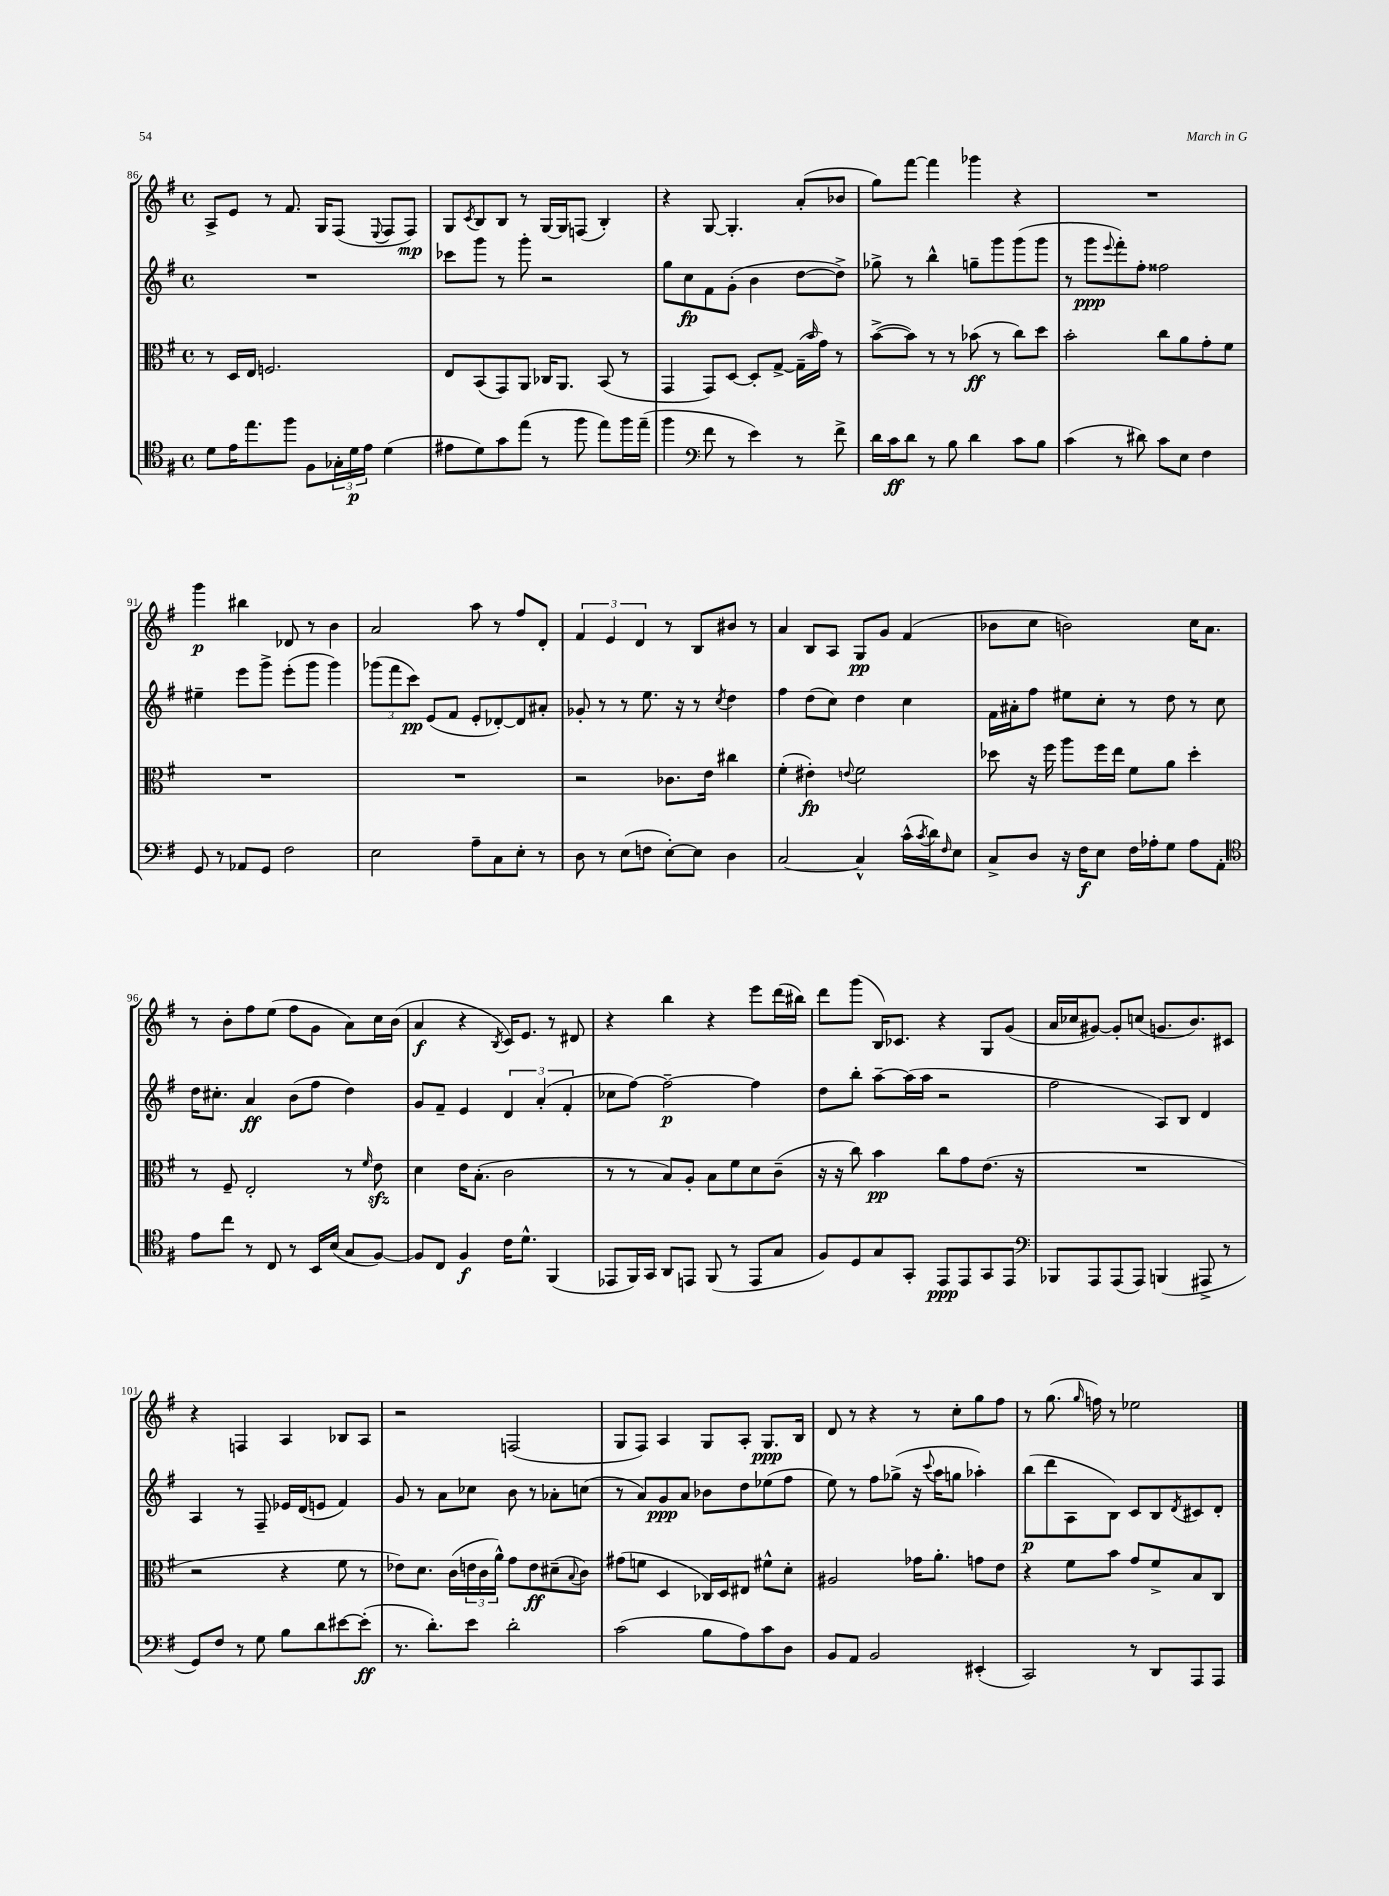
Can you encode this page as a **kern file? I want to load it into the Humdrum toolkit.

**kern	**kern	**kern	**kern
*staff4	*staff3	*staff2	*staff1
*clefC4	*clefC3	*clefG2	*clefG2
*k[f#]	*k[f#]	*k[f#]	*k[f#]
*M4/4	*M4/4	*M4/4	*M4/4
*met(c)	*met(c)	*met(c)	*met(c)
8d	8r	1r	8A^
16e	16D	.	8e
8.ee	16E	.	.
.	2.F	.	8r
8ff#	.	.	8.f#
8F#	.	.	.
.	.	.	16G
24G-'	.	.	(8F#
24d	.	.	.
24e	.	.	.
.	.	.	8qqE
(4d	.	.	8F#
.	.	.	8F#)
=	=	=	=
8e#	8E	8ccc-	8G
.	.	.	8qc
8d)	(8BB	8ggg	8B
8g	8GG)	8r	8B
(8ee	8AA	8ggg'	8r
8r	16C-	2r	[16G
.	8.AA	.	16G]
8ff#	.	.	(8F
8ee)	(8BB	.	4B')
16ff#	8r	.	.
(16ee~	.	.	.
=	=	=	=
4ff#	4GG	8gg	4r
.	.	8cc	.
*clefF4	*	*	*
8f#	8GG)	8f#	[8G
8r	[8D	(8g'	4.G']
4e)	8D']	4b	.
.	[8G^	.	.
8r	(16G~]	[8dd	(8a'
.	16qqb	.	.
.	16g)	.	.
8f#^	8r	8dd^])	8b-
=	=	=	=
16d	([8b^	8gg-^	8gg)
16c	.	.	.
8d	8b])	8r	[8fff#
8r	8r	4bb^^	4fff#]
8B	8r	.	.
4d	(8b-	8gg~	4ggg-
.	8r	8ggg	.
8c	8cc)	(8ggg	4r
8B	8dd	8ggg	.
=	=	=	=
(4c	2b'	8r	1r
.	.	8ggg	.
.	.	8qqeee	.
8r	.	8fff#')	.
8d#)	.	8ff#'	.
8c	8cc	2ff##	.
8E	8a	.	.
4F#	8g'	.	.
.	8f#	.	.
=	=	=	=
8GG	1r	4ee#~	4ggg
8r	.	.	.
8AA-	.	8eee	4bb#
8GG	.	8ggg^	.
2F#	.	(8eee'	8d-
.	.	8ggg	8r
.	.	4ggg)	4b
=	=	=	=
2E	1r	(12ggg-	2a
.	.	12fff#	.
.	.	12ccc)	.
.	.	(8e	.
.	.	8f#	.
8A~	.	8e'	8aa
8C	.	[8d-')	8r
8E'	.	8d-]	8ff#
8r	.	8a#'	8d'
=	=	=	=
8D	2r	8g-'	6f#
8r	.	8r	.
.	.	.	6e
(8E	.	8r	.
.	.	.	6d
8F	.	8.ee	.
[8E')	8.c-	.	8r
.	.	16r	.
8E]	.	8r	8B
.	16e	.	.
.	.	8qcc	.
4D	4cc#	4dd	8b#
.	.	.	8r
=	=	=	=
[2C	(4f#'	4ff#	4a
.	4e#')	(8dd	8B
.	.	8cc)	8A
.	8qqe	.	.
4C^^]	2f#	4dd	8G
.	.	.	8g
(16c^^	.	4cc	(4f#
8qc	.	.	.
16d)	.	.	.
16qqF#	.	.	.
8E	.	.	.
=	=	=	=
8C^	8dd-	16f#	8b-
.	.	16a#'	.
8D	16r	8ff#	8cc
.	16ff#	.	.
16r	8aa	8ee#	2b)
16F#	.	.	.
8E	16ff#	8cc'	.
.	16ee	.	.
16F#	8f#	8r	.
16A-'	.	.	.
8G	8a	8dd	.
8A-	4dd-'	8r	16cc
.	.	.	8.a
8AA'	.	8cc	.
=	=	=	=
*clefC4	*	*	*
8e	8r	16dd	8r
.	.	8.cc#'	.
8cc	8F#~	.	8b'
8r	2E'	4a	8ff#
8C	.	.	(8ee
8r	.	(8b	8ff#
16BB	.	8ff#	8g
(16B	.	.	.
8G	8r	4dd)	8a)
.	16qqf#	.	.
[8F#)	8e	.	16cc
.	.	.	(16b
=	=	=	=
8F#]	4d	8g	4a
8C	.	8f#~	.
4F#	16e	4e	4r
.	(8.B'	.	.
.	.	.	8qB
16c	2c	6d	16c)
8.d^^	.	.	8.e
.	.	(6a'	.
(4FF#	.	.	8r
.	.	6f#'	.
.	.	.	8d#
=	=	=	=
8EE-	8r	8cc-	4r
16FF#)	8r	[8ff#)	.
16GG	.	.	.
8AA	8B)	2ff#~_	4bb
8EE	8A'	.	.
(8FF#	8B	.	4r
8r	8f#	.	.
8EE	8d	4ff#]	8eee
8G	(8c~	.	(16ddd
.	.	.	16bb#)
=	=	=	=
8F#)	16r	8dd	8ddd
.	16r	.	.
8D	8cc)	8bb'	(8ggg
8G	4b	[8aa~	16B)
.	.	.	8.c-
8GG'	.	(16aa]	.
.	.	16aa	.
8EE	8cc	2r	4r
8EE	8g	.	.
8GG	(8.e	.	8G
8EE	.	.	(8g
.	16r	.	.
=	=	=	=
*clefF4	*	*	*
8BBB-	1r	2ff#	16a
.	.	.	16cc-
8AAA	.	.	[8g#)
(8AAA	.	.	8g#']
8AAA)	.	.	(8cc
(4BBB	.	8A)	8.g
.	.	8B	.
.	.	.	8.b)
8AAA#^	.	4d	.
8r	.	.	8c#
=	=	=	=
8GG)	2r	4A	4r
8F#	.	.	.
8r	.	8r	4F
8G	.	8F#~	.
8B	4r	16e-	4A
.	.	(16d	.
8d	.	8e	.
[8e#	8f#	4f#)	8B-
(8e#']	8r	.	8A
=	=	=	=
8.r	8e-)	8g	2r
.	8.d	8r	.
8.d')	.	.	.
.	.	8a	.
.	(16c	.	.
8e	24e	8cc-	.
.	24c	.	.
.	24a^^)	.	.
2d'	8g	8b	(2F
.	8e	8r	.
.	(8d#~	8a-'	.
.	8qqB	.	.
.	8c)	(8cc	.
=	=	=	=
(2c	(8g#	8r	8G
.	8f	8a)	8F#)
.	4D	8g	4A
.	.	8a	.
8B	16C-)	8b-	8G
.	16D	.	.
8A)	8E#	8dd	8A'
8c	8f#^^	(8ee-	8.G
8D	8d'	8ff#	.
.	.	.	16B
=	=	=	=
8BB	2A#	8ee)	8d
8AA	.	8r	8r
2BB	.	8ff#	4r
.	.	(8gg-^	.
.	16g-	16r	8r
.	.	8qqccc	.
.	8.a'	16aa	.
.	.	8gg	8cc'
(4EE#'	8g	4aa-')	8gg
.	8e	.	8ff#
=	=	=	=
2CC)	4r	(8bb	8r
.	.	8ddd	(8.gg
.	8f#	8A	.
.	.	.	16qqgg
.	.	.	16ff)
.	8b	8B)	8r
8r	8g	8c	2ee-
8DD	8f#^	8B	.
.	.	8qd	.
8AAA	8B	8c#	.
8AAA	8C	8d'	.
==	==	==	==
*-	*-	*-	*-
